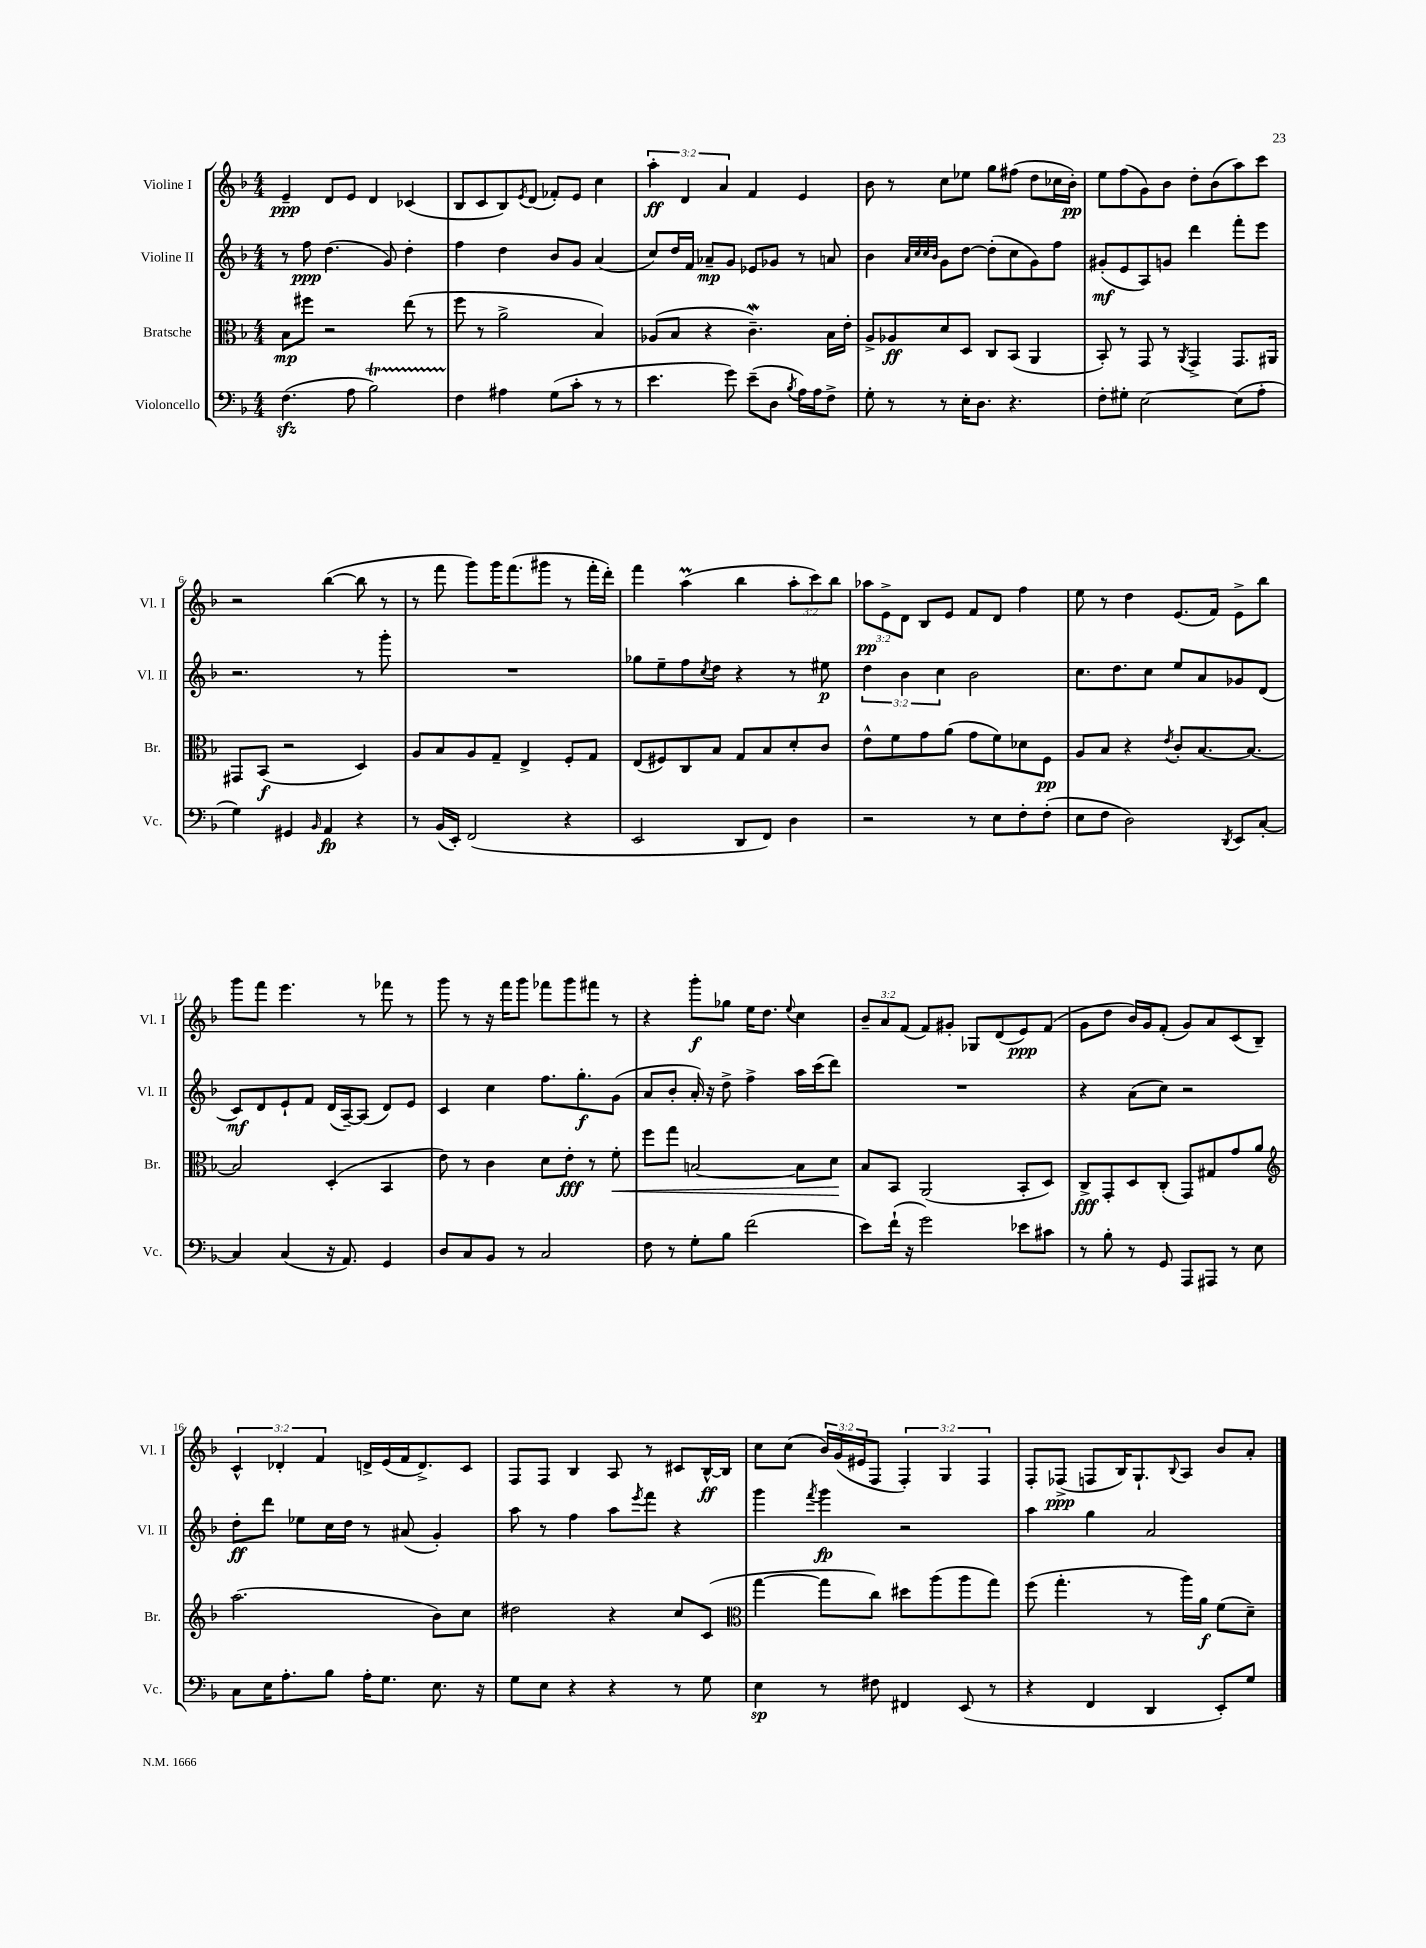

**kern	**dynam	**kern	**dynam	**kern	**dynam	**kern	**dynam
*part4	*part4	*part3	*part3	*part2	*part2	*part1	*part1
*staff4	*staff4	*staff3	*staff3	*staff2	*staff2	*staff1	*staff1
*I"Violoncello	*	*I"Bratsche	*	*I"Violine II	*	*I"Violine I	*
*I'Vc.	*	*I'Br.	*	*I'Vl. II	*	*I'Vl. I	*
*clefF4	*	*clefC3	*	*clefG2	*	*clefG2	*
*k[b-]	*	*k[b-]	*	*k[b-]	*	*k[b-]	*
*M4/4	*	*M4/4	*	*M4/4	*	*M4/4	*
=1	=1	=1	=1	=1	=1	=1	=1
(4.Fzz\	.	8B-\L	mp	8r	.	4e~/	ppp
.	.	8ff#X\J	.	8ff\	ppp	.	.
.	.	2r	.	(4.dd\	.	8d/L	.
8A\	.	.	.	.	.	8e/J	.
2B-T\)	.	.	.	.	.	4d/	.
.	.	.	.	8g/)	.	.	.
.	.	(8ee\	.	4dd'\	.	(4c-X/	.
.	.	8r	.	.	.	.	.
=2	=2	=2	=2	=2	=2	=2	=2
4F\	.	8ff\	.	4ff\	.	8B-/L	.
.	.	8r	.	.	.	8c/	.
4A#X\	.	2a^\	.	4dd\	.	8B-/)	.
.	.	.	.	.	.	8qe/	.
.	.	.	.	.	.	(8d/J	.
(8G\L	.	.	.	8b-/L	.	8f-X'/L)	.
8c'\J	.	.	.	8g/J	.	8e/J	.
8r	.	4B-/)	.	(4a/	.	4cc\	.
8r	.	.	.	.	.	.	.
=3	=3	=3	=3	=3	=3	=3	=3
4.e\	.	(8A-X/L	.	8cc/L)	.	6aa'\	ff
.	.	8B-/J	.	16dd/L	.	.	.
.	.	.	.	.	.	6d/	.
.	.	.	.	16f/JJ	.	.	.
.	.	4r	.	8a-X~/L	mp	.	.
.	.	.	.	.	.	6a/	.
8g\)	.	.	.	8g/J	.	.	.
(8e~\L	.	4.cW~\)	.	8e-X/L	.	4f/	.
8D\J	.	.	.	8g-X/J	.	.	.
8qB-/	.	.	.	.	.	.	.
16A\LL)	.	.	.	8r	.	4e/	.
16A\J	.	.	.	.	.	.	.
8F^\J	.	16B-\LL	.	8an/	.	.	.
.	.	16e'\JJ	.	.	.	.	.
=4	=4	=4	=4	=4	=4	=4	=4
8G'\	.	8A^/L	.	4b-\	.	8b-\	.
8r	.	8A-X/	ff	.	.	8r	.
.	.	.	.	32qqa/LLL	.	.	.
.	.	.	.	32qqcc/	.	.	.
.	.	.	.	32qqcc/	.	.	.
.	.	.	.	32qqb-/JJJ	.	.	.
8r	.	8d/	.	8g\L	.	8cc\L	.
16E'\KL	.	8D/J	.	[8dd\J	.	8ee-X\J	.
8.D\J	.	.	.	.	.	.	.
.	.	8C/L	.	(8dd'\L]	.	8gg\L	.
4.r	.	(8BB-/J	.	8cc\	.	(8ff#X\J	.
.	.	4AA/	.	8g\)	.	8dd\L	.
.	.	.	.	8ff\J	.	16cc-X\L	.
.	.	.	.	.	.	16b-'\JJ)	pp
=5	=5	=5	=5	=5	=5	=5	=5
8F'\L	.	8BB-'/)	.	(8g#X'/L	mf	8ee\L	.
8G#X'\J	.	8r	.	8e/	.	(8ff\	.
[2E\	.	8GG/	.	8A/)	.	8g\)	.
.	.	8r	.	8gn/J	.	8b-\J	.
.	.	8qAA/	.	.	.	.	.
.	.	4GG^/	.	4ddd\	.	8dd'\L	.
.	.	.	.	.	.	(8b-\	.
(8E\L]	.	8.GG/L	.	8fff'\L	.	8aa\)	.
8A'\J	.	.	.	8eee\J	.	8ccc\J	.
.	.	16AA#X/Jk	.	.	.	.	.
!!LO:LB:g=z
=6	=6	=6	=6	=6	=6	=6	=6
4G\)	.	8GG#X/L	.	2.r	.	2r	.
.	.	(8BB-/J	f	.	.	.	.
4GG#X/	.	2r	.	.	.	.	.
16qqBB-/	.	.	.	.	.	.	.
4AA/	fp	.	.	.	.	([4bb-\	.
4r	.	4D/)	.	8r	.	8bb-\]	.
.	.	.	.	8ggg'\	.	8r	.
=7	=7	=7	=7	=7	=7	=7	=7
8r	.	8A/L	.	1r	.	8r	.
(16BB-/LL	.	8B-/	.	.	.	8fff\	.
16EE'/JJ)	.	.	.	.	.	.	.
(2FF/	.	8A/	.	.	.	8ggg\L)	.
.	.	8G~/J	.	.	.	16ggg\K	.
.	.	.	.	.	.	(8.fff\	.
.	.	4E^/	.	.	.	.	.
.	.	.	.	.	.	8ggg#X\J	.
4r	.	8F'/L	.	.	.	8r	.
.	.	8G/J	.	.	.	16fff'\LL	.
.	.	.	.	.	.	16ddd'\JJ)	.
=8	=8	=8	=8	=8	=8	=8	=8
2EE/	.	(8E/L	.	8gg-X\L	.	4fff\	.
.	.	8F#X/)	.	8ee~\	.	.	.
.	.	8C/	.	8ff\	.	(4aam\	.
.	.	.	.	8qcc/	.	.	.
.	.	8B-/J	.	8dd\J	.	.	.
8DD/L	.	8G/L	.	4r	.	4bb-\	.
8FF/J)	.	8B-/	.	.	.	.	.
4D\	.	8d'/	.	8r	.	12aa'\L	.
.	.	.	.	.	.	12ccc\)	.
.	.	8c/J	.	8ee#X\	p	.	.
.	.	.	.	.	.	12bb-\J	.
=9	=9	=9	=9	=9	=9	=9	=9
2r	.	8e^^\L	.	6dd\	.	12aa-X\L	pp
.	.	.	.	.	.	12e^\	.
.	.	8f\	.	.	.	.	.
.	.	.	.	6b-\	.	12d\J	.
.	.	8g\	.	.	.	8B-/L	.
.	.	.	.	6cc\	.	.	.
.	.	(8a\J	.	.	.	8e/J	.
8r	.	8g\L	.	2b-\	.	8f/L	.
8E\L	.	8f\)	.	.	.	8d/J	.
8F'\	.	8d-X\	.	.	.	4ff\	.
(8F'\J	.	8F\J	pp	.	.	.	.
=10	=10	=10	=10	=10	=10	=10	=10
8E\L	.	8A/L	.	8.cc\L	.	8ee\	.
8F\J	.	8B-/J	.	.	.	8r	.
.	.	.	.	8.dd\	.	.	.
2D\)	.	4r	.	.	.	4dd\	.
.	.	.	.	8cc\J	.	.	.
.	.	8qe/	.	.	.	.	.
.	.	8c'/L	.	8ee/L	.	(8.e/L	.
.	.	[8.B-/	.	8a/	.	.	.
.	.	.	.	.	.	16f/Jk)	.
8qDD/	.	.	.	.	.	.	.
8EE/L	.	.	.	8g-X/	.	8e^\L	.
.	.	8.B-/J_	.	.	.	.	.
[8C'/J	.	.	.	(8d/J	.	8bb-\J	.
!!LO:LB:g=z
=11	=11	=11	=11	=11	=11	=11	=11
4C/]	.	2B-/]	.	8c/L)	mf	8ggg\L	.
.	.	.	.	8d/	.	8fff\J	.
(4C/	.	.	.	8e`/	.	4.eee\	.
.	.	.	.	8f/J	.	.	.
16r	.	(4D'/	.	(16d/LL	.	.	.
8.AA/)	.	.	.	[16A~/J)	.	.	.
.	.	.	.	(8A/J]	.	8r	.
4GG/	.	4BB-/	.	8d/L)	.	8fff-X\	.
.	.	.	.	8e/J	.	8r	.
=12	=12	=12	=12	=12	=12	=12	=12
8D/L	.	8e\)	.	4c/	.	8ggg\	.
8C/	.	8r	.	.	.	8r	.
8BB-/J	.	4c\	.	4cc\	.	16r	.
.	.	.	.	.	.	16fff\KL	.
8r	.	.	.	.	.	8ggg\J	.
2C/	.	8d\L	.	8.ff\L	.	8fff-X\L	.
.	.	8e'\J	fff	.	.	8ggg\	.
.	.	.	.	8.gg'\	f	.	.
.	.	8r	.	.	.	8fff#X\J	.
!	!	!	!LO:HP:b	!	!	!	!
.	.	8f'\	<	(8g\J	.	8r	.
=13	=13	=13	=13	=13	=13	=13	=13
8F\	.	8ff\L	.	8a/L	.	4r	.
8r	.	8gg\J	.	8b-'/J	.	.	.
8G'\L	.	[2Bn/	.	16a'/)	.	8ggg'\L	f
.	.	.	.	16r	.	.	.
8B-\J	.	.	.	8dd^\	.	8gg-X\J	.
(2f\	.	.	.	4ff^\	.	16ee\KL	.
.	.	.	.	.	.	8.dd\J	.
.	.	.	.	.	.	8qqee/	.
.	.	8B\L]	.	16aa\LL	.	4cc\	.
.	.	.	.	(16ccc\J	.	.	.
.	.	8d\J	.	8ddd\J)	.	.	.
.	.	.	[	.	.	.	.
=14	=14	=14	=14	=14	=14	=14	=14
8e\L)	.	8B-/L	.	1r	.	12b-~/L	.
.	.	.	.	.	.	12a/	.
(16f`\Jk	.	8BB-/J	.	.	.	.	.
.	.	.	.	.	.	(12f/J	.
16r	.	.	.	.	.	.	.
2g\)	.	(2AA/	.	.	.	8f/L)	.
.	.	.	.	.	.	8g#X'/J	.
.	.	.	.	.	.	8G-X/L	.
.	.	.	.	.	.	(8d/	.
8e-X\L	.	8BB-'/L	.	.	.	8e/)	ppp
8c#X\J	.	8D/J)	.	.	.	(8f/J	.
=15	=15	=15	=15	=15	=15	=15	=15
8r	.	8C^/L	fff	4r	.	8g\L	.
8B-'\	.	8GG'/	.	.	.	8dd\J	.
8r	.	8D/	.	(8a\L	.	16b-/LL)	.
.	.	.	.	.	.	16g/J	.
8GG/	.	(8C'/J	.	8cc\J)	.	(8f'/J	.
8AAA/L	.	8GG/L)	.	2r	.	8g/L)	.
8AAA#X/J	.	8G#X/	.	.	.	8a/	.
8r	.	8g/	.	.	.	(8c/	.
8E\	.	8a/J	.	.	.	8B-~/J)	.
!!LO:LB:g=z
=16	=16	=16	=16	=16	=16	=16	=16
*	*	*clefG2	*	*	*	*	*
8C\L	.	(2.aa\	.	8dd'\L	ff	6c^^/	.
16E\K	.	.	.	8ddd\J	.	.	.
.	.	.	.	.	.	6d-X'/	.
8.A'\	.	.	.	.	.	.	.
.	.	.	.	8ee-X\L	.	.	.
.	.	.	.	.	.	6f/	.
8B-\J	.	.	.	16cc\L	.	.	.
.	.	.	.	16dd\JJ	.	.	.
16A'\KL	.	.	.	8r	.	16dn^/LL	.
8.G\J	.	.	.	.	.	(16e/	.
.	.	.	.	(8a#X/	.	16f/J	.
.	.	.	.	.	.	8.d^/)	.
8.E\	.	8b-\L)	.	4g'/)	.	.	.
.	.	8cc\J	.	.	.	8c/J	.
16r	.	.	.	.	.	.	.
=17	=17	=17	=17	=17	=17	=17	=17
8G\L	.	2dd#X\	.	8aa\	.	8F/L	.
8E\J	.	.	.	8r	.	8F/J	.
4r	.	.	.	4ff\	.	4B-/	.
4r	.	4r	.	8aa\L	.	8A/	.
.	.	.	.	8qeee/	.	.	.
.	.	.	.	8fff\J	.	8r	.
8r	.	8cc/L	.	4r	.	8c#X/L	.
8G\	.	(8c/J	.	.	.	[16B-^^/L	ff
.	.	.	.	.	.	16B-/JJ]	.
=18	=18	=18	=18	=18	=18	=18	=18
*	*	*clefC3	*	*	*	*	*
4E\	sp	[4gg\	.	4ggg\	.	8cc\L	.
.	.	.	.	.	.	(8cc\J	.
.	.	.	.	8qfff/	.	.	.
8r	.	8gg\L]	.	4ggg\	fp	24b-/LL)	.
.	.	.	.	.	.	(24g/	.
.	.	.	.	.	.	24e#X/J	.
8F#X\	.	8cc\J)	.	.	.	8F/J	.
4FF#X/	.	8dd#X\L	.	2r	.	6F'/)	.
.	.	(8aa\	.	.	.	.	.
.	.	.	.	.	.	6G/	.
(8EE/	.	8aa\	.	.	.	.	.
.	.	.	.	.	.	6F/	.
8r	.	8gg\J)	.	.	.	.	.
=19	=19	=19	=19	=19	=19	=19	=19
4r	.	(8ff\	.	4aa\	.	8F'/L	.
.	.	4.gg'\	.	.	.	(8F-X^/J	ppp
4FF/	.	.	.	4gg\	.	8Fn/L	.
.	.	.	.	.	.	16B-/K)	.
.	.	.	.	.	.	8.G`/	.
4DD/	.	8r	.	2a/	.	.	.
.	.	.	.	.	.	8qqB-/	.
.	.	16aa\LL)	.	.	.	8A/J	.
.	.	16a\JJ	f	.	.	.	.
8EE'/L)	.	(8f\L	.	.	.	8b-/L	.
8G/J	.	8d~\J)	.	.	.	8a'/J	.
==	==	==	==	==	==	==	==
*-	*-	*-	*-	*-	*-	*-	*-
